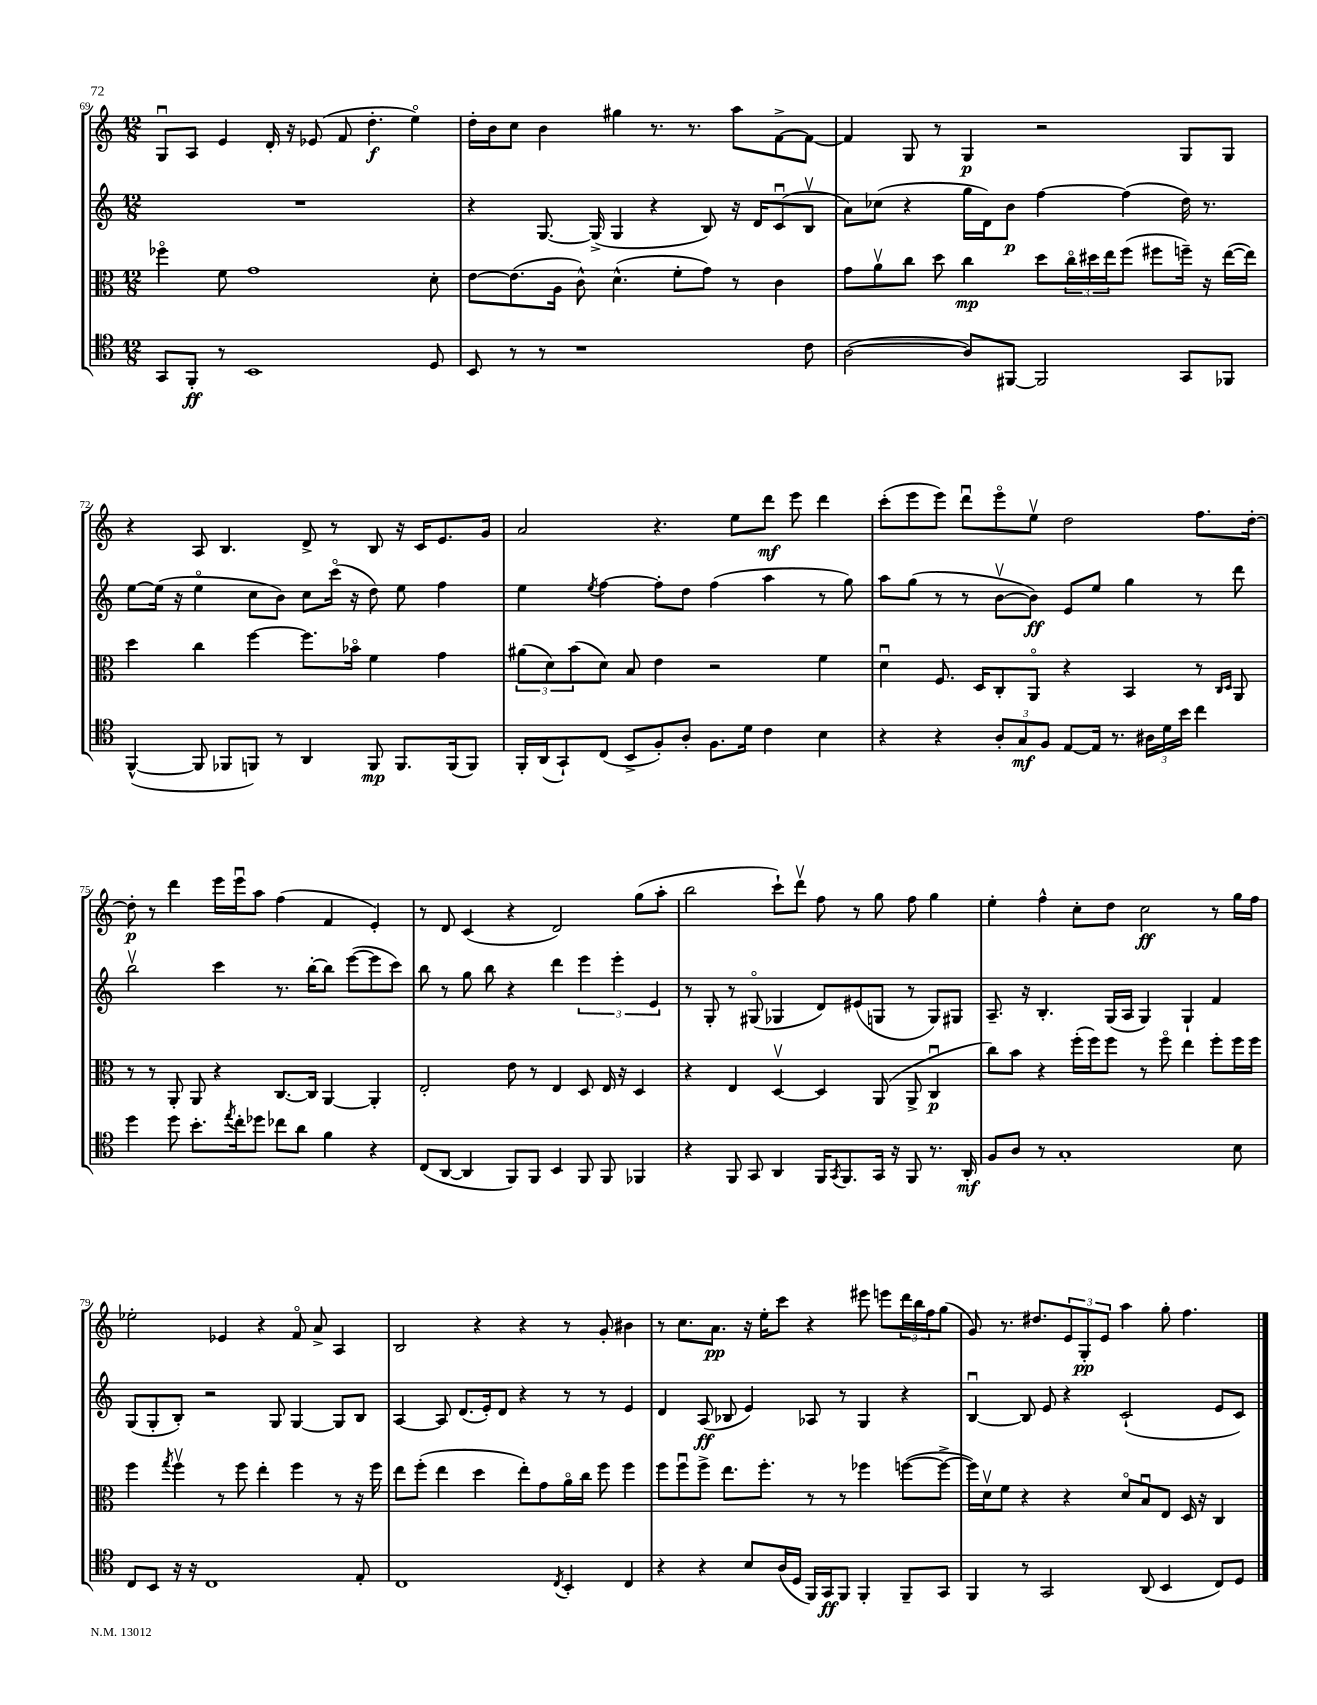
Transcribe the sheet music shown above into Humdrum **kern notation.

**kern	**dynam	**kern	**dynam	**kern	**dynam	**kern	**dynam
*part4	*part4	*part3	*part3	*part2	*part2	*part1	*part1
*staff4	*staff4	*staff3	*staff3	*staff2	*staff2	*staff1	*staff1
*clefC4	*	*clefC3	*	*clefG2	*	*clefG2	*
*k[]	*	*k[]	*	*k[]	*	*k[]	*
*M12/8	*	*M12/8	*	*M12/8	*	*M12/8	*
=69	=69	=69	=69	=69	=69	=69	=69
8GG/L	.	4ff-X\	.	1.r	.	8Gu/L	.
8FF'/J	ff	.	.	.	.	8A/J	.
8r	.	8f\	.	.	.	4e/	.
1BB	.	1g	.	.	.	.	.
.	.	.	.	.	.	16d'/	.
.	.	.	.	.	.	16r	.
.	.	.	.	.	.	(8e-X/	.
.	.	.	.	.	.	8f/	.
.	.	.	.	.	.	4.dd'\	f
.	.	.	.	.	.	4ee\)	.
8D/	.	8d'\	.	.	.	.	.
=70	=70	=70	=70	=70	=70	=70	=70
8BB/	.	[8e\L	.	4r	.	16dd'\LL	.
.	.	.	.	.	.	16b\J	.
8r	.	(8.e\]	.	.	.	8cc\J	.
8r	.	.	.	[8.G/	.	4b\	.
.	.	16A\Jk	.	.	.	.	.
1r	.	8c^^\)	.	.	.	.	.
.	.	.	.	(16G^/]	.	.	.
.	.	(4.d^^\	.	4G/	.	4gg#X\	.
.	.	.	.	4r	.	8.r	.
.	.	8f'\L	.	.	.	.	.
.	.	.	.	.	.	8.r	.
.	.	8g\J)	.	8B/)	.	.	.
.	.	8r	.	16r	.	8aa\L	.
.	.	.	.	16d/KL	.	.	.
.	.	4c\	.	(8cu/	.	[8f^\	.
8c\	.	.	.	8Bv/J	.	8f\J_	.
=71	=71	=71	=71	=71	=71	=71	=71
([2A\	.	8g\L	.	8a\L)	.	4f/]	.
.	.	8av\	.	(8cc-X\J	.	.	.
.	.	8cc\J	.	4r	.	8G/	.
.	.	8dd\	.	.	.	8r	.
8A/L])	.	4cc\	mp	16gg\LL	.	4G/	p
.	.	.	.	16d\J)	.	.	.
[8FF#X/J	.	.	.	8b\J	p	.	.
2FF#/]	.	8dd\L	.	[4ff\	.	2r	.
.	.	24cc\L	.	.	.	.	.
.	.	24dd#X\	.	.	.	.	.
.	.	24ee\J	.	.	.	.	.
.	.	(8ff\J	.	(4ff\]	.	.	.
.	.	8ff#X\L	.	.	.	.	.
8GG/L	.	16ffn~\Jk)	.	16dd\)	.	8G/L	.
.	.	16r	.	8.r	.	.	.
8FF-X/J	.	([16ee\LL	.	.	.	8G/J	.
.	.	16ee\JJ])	.	.	.	.	.
!!LO:LB:g=z
=72	=72	=72	=72	=72	=72	=72	=72
([4FF^^/	.	4dd\	.	[8ee\L	.	4r	.
.	.	.	.	(16ee\Jk]	.	.	.
.	.	.	.	16r	.	.	.
8FF/]	.	4cc\	.	4ee\	.	8A/	.
8FF-X/L	.	.	.	.	.	4.B/	.
8FFn/J)	.	[4ff\	.	8cc\L	.	.	.
8r	.	.	.	8b\J)	.	.	.
4AA/	.	8.ff\L]	.	8cc\L	.	8d^/	.
.	.	.	.	(16ccc\Jk	.	8r	.
.	.	16b-X\Jk	.	16r	.	.	.
8FF/	mp	4f\	.	8dd\)	.	8B/	.
8.FF/L	.	.	.	8ee\	.	16r	.
.	.	.	.	.	.	16c/KL	.
.	.	4g\	.	4ff\	.	8.e/	.
(16FF/k	.	.	.	.	.	.	.
8FF/J)	.	.	.	.	.	.	.
.	.	.	.	.	.	16g/Jk	.
=73	=73	=73	=73	=73	=73	=73	=73
16FF'/LL	.	(12a#X\L	.	4ee\	.	2a/	.
(16AA/J	.	.	.	.	.	.	.
.	.	12d\)	.	.	.	.	.
8GG`/)	.	.	.	.	.	.	.
.	.	(12b\	.	.	.	.	.
.	.	.	.	8qee/	.	.	.
(8C/J	.	8d\J)	.	[4ff\	.	.	.
8BB^/L	.	8B/	.	.	.	.	.
8F'/)	.	4e\	.	8ff'\L]	.	4.r	.
8A'/J	.	.	.	8dd\J	.	.	.
8.F\L	.	2r	.	(4ff\	.	.	.
.	.	.	.	.	.	8ee\L	.
16d\Jk	.	.	.	.	.	.	.
4c\	.	.	.	4aa\	.	8ddd\J	mf
.	.	.	.	.	.	8eee\	.
4B\	.	4f\	.	8r	.	4ddd\	.
.	.	.	.	8gg\)	.	.	.
=74	=74	=74	=74	=74	=74	=74	=74
4r	.	4du\	.	8aa\L	.	(8ccc'\L	.
.	.	.	.	(8gg\J	.	8eee\	.
4r	.	8.F/	.	8r	.	8eee\J)	.
.	.	.	.	8r	.	8dddu\L	.
.	.	16D/KL	.	.	.	.	.
12A'/L	.	8C'/	.	[8bv\L	.	8eee\	.
12G/	mf	.	.	.	.	.	.
.	.	8AA/J	.	8b\J])	ff	8eev\J	.
12F/J	.	.	.	.	.	.	.
[8E/L	.	4r	.	8e/L	.	2dd\	.
16E/Jk]	.	.	.	8ee/J	.	.	.
8.r	.	.	.	.	.	.	.
.	.	4BB/	.	4gg\	.	.	.
24A#X\LL	.	.	.	.	.	.	.
24d\	.	.	.	.	.	.	.
24b\JJ	.	.	.	.	.	.	.
4cc\	.	8r	.	8r	.	8.ff\L	.
.	.	16qqC/LL	.	.	.	.	.
.	.	16qqD/JJ	.	.	.	.	.
.	.	8AA/	.	8ddd\	.	.	.
.	.	.	.	.	.	[16dd'\Jk	.
!!LO:LB:g=z
=75	=75	=75	=75	=75	=75	=75	=75
4dd\	.	8r	.	2bbv\	.	8dd'\]	p
.	.	8r	.	.	.	8r	.
8dd\	.	8AA'/	.	.	.	4ddd\	.
8.b'\L	.	8AA/	.	.	.	.	.
.	.	4r	.	4ccc\	.	16eee\LL	.
8qee/	.	.	.	.	.	.	.
16cc'\k	.	.	.	.	.	16eeeu\J	.
8dd-X\J	.	.	.	.	.	8aa\J	.
8cc-X\L	.	[8.C/L	.	8.r	.	(4ff\	.
8a\J	.	.	.	.	.	.	.
.	.	16C/Jk]	.	[16bb'\KL	.	.	.
4f\	.	[4AA/	.	8bb\J]	.	4f/	.
.	.	.	.	([8eee\L	.	.	.
4r	.	4AA'/]	.	8eee\]	.	4e'/)	.
.	.	.	.	8ccc\J)	.	.	.
=76	=76	=76	=76	=76	=76	=76	=76
(8C/L	.	2E'/	.	8bb\	.	8r	.
[8AA/J	.	.	.	8r	.	8d/	.
4AA/]	.	.	.	8gg\	.	(4c/	.
.	.	.	.	8bb\	.	.	.
8FF/L)	.	8e\	.	4r	.	4r	.
8FF/J	.	8r	.	.	.	.	.
4BB/	.	4E/	.	4ddd\	.	2d/)	.
8FF/	.	8D/	.	6eee\	.	.	.
8FF/	.	16E/	.	.	.	.	.
.	.	.	.	6eee'\	.	.	.
.	.	16r	.	.	.	.	.
4FF-X/	.	4D/	.	.	.	(8gg\L	.
.	.	.	.	6e/	.	.	.
.	.	.	.	.	.	8aa'\J	.
=77	=77	=77	=77	=77	=77	=77	=77
4r	.	4r	.	8r	.	2bb\	.
.	.	.	.	8G'/	.	.	.
8FF/	.	4E/	.	8r	.	.	.
8GG/	.	.	.	(8G#X/	.	.	.
4AA/	.	[4Dv/	.	4G-X/	.	8ccc`\L)	.
.	.	.	.	.	.	8dddv\J	.
16FF/KL	.	4D/]	.	8d/L)	.	8ff\	.
8qGG/	.	.	.	.	.	.	.
8.FF/	.	.	.	.	.	.	.
.	.	.	.	(8e#X/	.	8r	.
16GG/Jk	.	(8AA/	.	8Gn/J	.	8gg\	.
16r	.	.	.	.	.	.	.
8FF/	.	8AA^/	.	8r	.	8ff\	.
8.r	.	4Cu/	p	8G/L)	.	4gg\	.
.	.	.	.	8G#X/J	.	.	.
16AA'/	mf	.	.	.	.	.	.
=78	=78	=78	=78	=78	=78	=78	=78
8F/L	.	8cc\L)	.	8.A~/	.	4ee'\	.
8A/J	.	8b\J	.	.	.	.	.
.	.	.	.	16r	.	.	.
8r	.	4r	.	4.B'/	.	4ff^^\	.
1G'	.	.	.	.	.	.	.
.	.	(16ff'\LL	.	.	.	8cc'\L	.
.	.	16ff\J)	.	.	.	.	.
.	.	8ff\J	.	(16G/LL	.	8dd\J	.
.	.	.	.	16A/JJ	.	.	.
.	.	8r	.	4G/)	.	2cc\	ff
.	.	8ff\	.	.	.	.	.
.	.	4ee\	.	4G`/	.	.	.
.	.	8ff'\L	.	4f/	.	8r	.
8B\	.	16ff\L	.	.	.	16gg\LL	.
.	.	16ff\JJ	.	.	.	16ff\JJ	.
!!LO:LB:g=z
=79	=79	=79	=79	=79	=79	=79	=79
8C/L	.	4ff\	.	(8G/L	.	2ee-X'\	.
8BB/J	.	.	.	8G'/	.	.	.
.	.	8qgg/	.	.	.	.	.
16r	.	4ffv\	.	8B'/J)	.	.	.
16r	.	.	.	.	.	.	.
1C	.	.	.	2r	.	.	.
.	.	8r	.	.	.	4e-X/	.
.	.	8ff\	.	.	.	.	.
.	.	4ee'\	.	.	.	4r	.
.	.	.	.	8G/	.	.	.
.	.	4ff\	.	[4G/	.	8f/	.
.	.	.	.	.	.	8a^/	.
.	.	8r	.	8G/L]	.	4A/	.
8E'/	.	16r	.	8B/J	.	.	.
.	.	16ff\	.	.	.	.	.
=80	=80	=80	=80	=80	=80	=80	=80
1C	.	8ee\L	.	[4A/	.	2B/	.
.	.	(8ff'\J	.	.	.	.	.
.	.	4ee\	.	8A/]	.	.	.
.	.	.	.	(8.d/L	.	.	.
.	.	4dd\	.	.	.	4r	.
.	.	.	.	16e'/k)	.	.	.
.	.	.	.	8d/J	.	.	.
.	.	8ee'\L)	.	4r	.	4r	.
.	.	8g\	.	.	.	.	.
8qC/	.	.	.	.	.	.	.
4BB'/	.	16a\L	.	8r	.	8r	.
.	.	16cc\JJ	.	.	.	.	.
.	.	8ff\	.	8r	.	8g'/	.
4C/	.	4ff\	.	4e/	.	4b#X\	.
=81	=81	=81	=81	=81	=81	=81	=81
4r	.	8ff\L	.	4d/	.	8r	.
.	.	8ffu\	.	.	.	8.cc\L	.
4r	.	8ff^\J	.	(8A/	ff	.	.
.	.	.	.	.	.	8.a\J	pp
.	.	8.ee\L	.	8B-X/	.	.	.
8B/L	.	.	.	4e/)	.	16r	.
.	.	8.ff'\J	.	.	.	16ee'\KL	.
(16A/L	.	.	.	.	.	8ccc\J	.
16D/JJ	.	.	.	.	.	.	.
16FF/LL)	.	8r	.	8A-X/	.	4r	.
16GG/J	ff	.	.	.	.	.	.
8FF/J	.	8r	.	8r	.	.	.
4FF'/	.	4ff-X\	.	4G/	.	8eee#X\	.
.	.	.	.	.	.	8eeen\L	.
8FF~/L	.	([8ffn\L	.	4r	.	24ddd\L	.
.	.	.	.	.	.	24bb\	.
.	.	.	.	.	.	24ff\J	.
8GG/J	.	8ff^\J_	.	.	.	(8gg\J	.
=82	=82	=82	=82	=82	=82	=82	=82
4FF/	.	16ff\LL])	.	[4Bu/	.	8g/)	.
.	.	16dv\J	.	.	.	.	.
.	.	8f\J	.	.	.	8.r	.
8r	.	4r	.	8B/]	.	.	.
.	.	.	.	.	.	8.dd#X/L	.
2GG/	.	.	.	8e/	.	.	.
.	.	4r	.	4r	.	12e/	.
.	.	.	.	.	.	12G'/	pp
.	.	.	.	.	.	12e/J	.
.	.	8d/L	.	(2c`/	.	4aa\	.
(8AA/	.	8Bu/	.	.	.	.	.
4BB/	.	8E/J	.	.	.	8gg'\	.
.	.	16D/	.	.	.	4.ff\	.
.	.	16r	.	.	.	.	.
8C/L)	.	4C/	.	8e/L	.	.	.
8D/J	.	.	.	8c/J)	.	.	.
==	==	==	==	==	==	==	==
*-	*-	*-	*-	*-	*-	*-	*-
